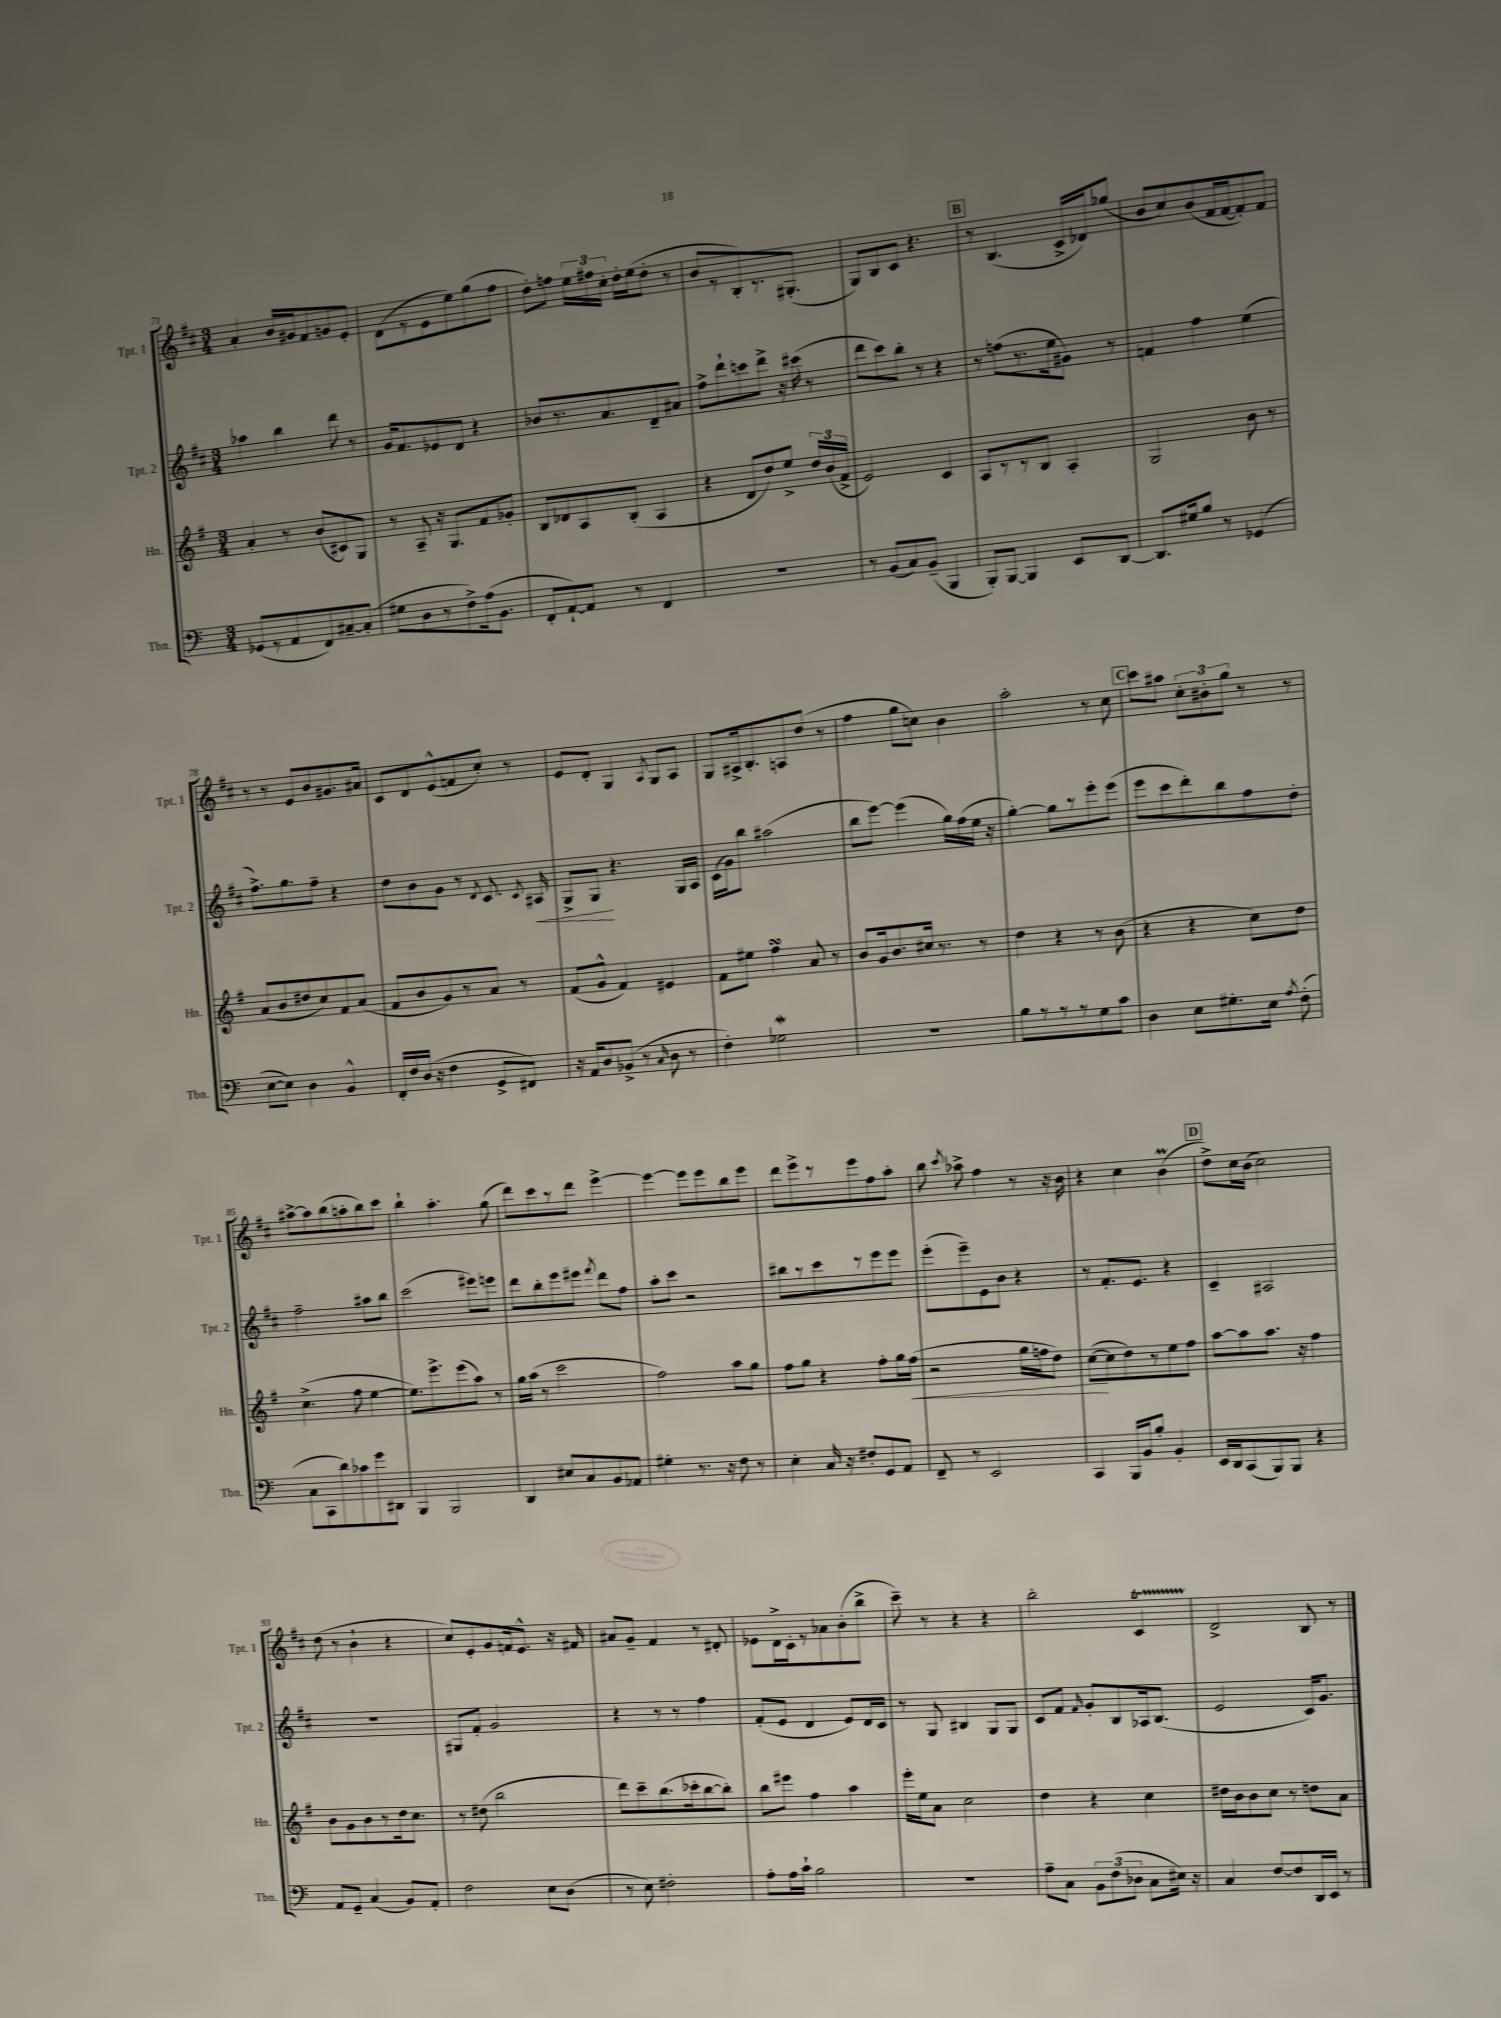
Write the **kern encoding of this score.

**kern	**kern	**kern	**kern
*staff4	*staff3	*staff2	*staff1
*clefF4	*clefG2	*clefG2	*clefG2
*k[]	*k[f#]	*k[f#c#]	*k[f#c#]
*M3/4	*M3/4	*M3/4	*M3/4
(8GG-/L	4a'/	4aa-\	4a'/
8r	.	.	.
8AA/	8r	4bb\	16b/LL
.	.	.	16g#/J
8FF/)	(8b/L	.	8f#/
[8C#~/	8c#/)	8ddd\	8g/
(8C#'/]J	8G/J	8r	8e'/J
=	=	=	=
8G#\L	8r	16g/LK	(8d\L
.	.	8.f#/	.
8D\	8A~/	.	8r
8r	16r	8e-/	8e\
.	8.G/L	.	.
8F^\)	.	8d/J	8ee\)
(16A\k	8f#/	4r	(8gg\
8.BB\J	.	.	.
.	8g-'/J	.	8ff#\J
=	=	=	=
8FF'/L	8B/L	8b-/L	8dd'\L)
[8AA`/)	8d-/	8.r	8ff\J
8AA/]J	8A/	.	24ee\LL
.	.	.	24ff#\
.	.	8.a/	.
.	.	.	24cc#'\JJ
8r	(8B'/J	.	16dd'\LL
.	.	.	(16ee\J
4FF/	4A/	8d~/	8dd'\J
.	.	8a#/J	8r
=	=	=	=
2.r	4r	8ff#^\L	8b/L
.	.	8ddd`\	8r
.	8d/L	8ccc\	8B'/)
.	8dd/)	8ddd^\J	8.r
.	8ee^/J	16r	.
.	.	(16ccc#\	(8.G#'/J
.	24dd/LL	8r	.
.	(24b/	.	.
.	24f#^/JJ	.	.
=	=	=	=
8r	2e/)	8ddd\L	8G/L)
(8BB/L	.	8ccc#\)	8B/
8C/)	.	8bb'\J	8c#/J
(8BB~/J	.	8r	4.r
4BBB/	4c/	4r	.
=	=	=	=
8BBB'/L)	8A/L	8r	8r
[8BBB/J	8r	(8ff\L	(4.B/
4BBB/]	8r	8.r	.
.	8B/J	.	.
.	.	16ee\k	.
8EE/L	4A'/	8g#\J)	16c#^/LL
.	.	.	16d-/J)
[8DD/J	.	8r	(8gg-/J
=	=	=	=
8.DD/]L	2G/	4f/	8b/L
.	.	.	8cc#/)
16G#/k	.	.	.
8B/J	.	4ff#\	(8b/
8r	.	.	16f#/L
.	.	.	[16f#/J
(4GG-/	8b\	(4ee\	8f#'/])
.	8r	.	8f#/J
=	=	=	=
[8E\L	(8a/L	8.ff#^\L)	8r
8E\]J)	8b/	.	8r
.	.	8.gg\	.
4D\	8dd#/	.	8e/L
.	8cc/)	8ff#~\J	8b/
4BB^^/	8f#/	4r	8.g#/
.	(8a/J	.	.
.	.	.	16a#/Jk
=	=	=	=
16FF'/LL	8f#/L	8dd\L	8c#/L
16F/	.	.	.
(16D/JJ	8b/	8b\	8d/
16r	.	.	.
4F\	8g/)	8g\J	(8e^^/
.	8r	8r	8f/
.	.	8qd/	.
8GG^/L	8a/J	8.c#/	8cc#'/J)
8FF#/J)	8r	.	8r
.	.	8qc#/	.
.	.	16A#/	.
=	=	=	=
16r	(8f#/L	8G^/L	8e/L
16AA/LK	.	.	.
8D/	8g^^/J	8G/J	8d'/J
(8BB-^/J	4f#/)	4.r	4G/
8r	.	.	.
16qqC/	.	.	8qA/
8D\	4e#/	.	8G/L
8r	.	16G/LL	8A/J
.	.	16A/JJ	.
=	=	=	=
4F'\)	8f#\L	(16c#\LL	8G/L
.	.	16g\J)	.
.	8ee#\J	8bb\J	16A#^/k
.	.	.	8.B'/
2G-\	4ff#\	(2aa#\	.
.	.	.	8A/
.	8a/	.	(8dd/J
.	8r	.	8r
=	=	=	=
2.r	8b/L	8bb\L	4ff#\
.	16g/k	[8eee\J)	.
.	8.b/	.	.
.	.	(4eee\]	8gg\L
.	16cc#/Jk	.	8cc\J)
.	8.r	.	.
.	.	16gg\LL)	4b\
.	.	(16ff#\	.
.	8r	16ee\JJ	.
.	.	16r	.
=	=	=	=
8B\L	4dd\	[4gg'\)	2aa'\
8r	.	.	.
8r	4r	8gg\]L	.
8r	.	8r	.
8G\	8r	8eee'\	8r
8c\J	(8b\	(8eee\J	8cc#\
=	=	=	=
4D\	4r	8eee\L	8ccc#\L
.	.	8ccc#\	8aa#\J
8E\L	4r	8ddd'\)	12cc#'\L
.	.	.	12b#'\
8.G#'\	.	8bb\	.
.	.	.	12gg\J
.	8cc\L)	8ff#\	8r
16E\Jk	.	.	.
8qA/	.	.	.
(8F'\	8dd\J	8dd'\J	8r
=	=	=	=
8C\L	(4.cc^\	2ff#~\	[8aa#^\L
8CC\	.	.	8aa#\]
8d\)	.	.	(8bb\
8c-\	8ff#\	.	8aa'\
8g\	[4ee\	8aa#\L	8bb\)
8DD#\J	.	8bb\J	8ccc#\J
=	=	=	=
4BBB/	8.ee\]L)	(2ccc#\	4bb`\
.	8.eee^\	.	.
2BBB/	.	.	4.aa'\
.	(8eee\	.	.
.	8aa\J)	8eee#\L)	.
.	8r	8eee\J	(8gg\
=	=	=	=
4DD/	16gg\LL	8ddd\L	8ddd\L)
.	(16aa\JJ	.	.
.	8r	8bb'\	8ccc#\
8E#/L	2ccc\	8eee\	8r
8C/	.	8eee#\J	8ddd\J
.	.	8qfff#/	.
8BB/	.	8ddd\L	[4eee^\
8AA-/J	.	8ff#\J	.
=	=	=	=
4G#'\	2ff#\)	8aa'\L	4eee\_
.	.	8ccc#\J	.
8.r	.	2r	8eee\]L
.	.	.	8eee\
16r	.	.	.
8F\	8aa\L	.	8bb\
8r	8gg\J	.	8eee\J
=	=	=	=
4E'\	8ff#\L	8bb#\L	8ddd\L
.	8gg\J	8r	8eee^\
16C/	4r	8ccc#\	8r
16r	.	.	.
8F#'/L	.	8r	8eee\
8GG/	8ff#'\L	8eee\	8ff#\
8AA/J	16gg\L	8eee\J	8aa'\J
.	(16ff#\JJ	.	.
=	=	=	=
8FF~/	2r	(8eee'\L	8bb\
.	.	.	8qccc#/
8r	.	8eee~\)	8aa-^\
2EE/	.	8e\	4ff#\
.	.	8b\J	.
.	16gg\LL	4r	8r
.	16ff\J	.	.
.	8dd\J)	.	16r
.	.	.	16b\
=	=	=	=
4CC/	([8cc\L	8r	4r
.	8cc\]	8.f#'/L	.
16BBB/LL	8dd\)	.	4cc#\
16BB/J	.	8.e/J	.
8B'/J	8r	.	.
4BB'/	8ee\	4r	(4b\
.	8ff#\J	.	.
=	=	=	=
16EE/LL	[8aa\L	4c#~/	8dd^\L)
16DD/J	.	.	.
(8CC/	8aa\]	.	16cc#\L
.	.	.	(16b\JJ
8BBB/)	8.aa\J	2A#/	2cc#\)
8BBB/J	.	.	.
.	16r	.	.
4r	4ff#\	.	.
=	=	=	=
8AA/L	8b\L	2.r	(8dd\
8GG~/J	8g\	.	8r
(4C/	8b\	.	4b`\
.	8r	.	.
8BB/L)	16dd\k	.	4r
.	8.cc\J	.	.
8AA'/J	.	.	.
=	=	=	=
2F\	8r	8G#/L	8cc#/L)
.	(8dd#\	8f#'/J	8e'/
.	2bb\	2g/	8g/
.	.	.	16f/k
.	.	.	8.e^^/J
8E\L	.	.	.
(8D\J	.	.	16r
.	.	.	16f#/
=	=	=	=
8r	8ddd\L)	4r	8a#/L
8E\)	8ccc~\	.	8g~/J
2F#'\	(8.bb\	8r	4f#/
.	.	8r	.
.	16ccc-'\k	.	.
.	[8bb\	4ff#\	8r
.	8bb'\]J)	.	8d#'/
=	=	=	=
8A'\L	8bb\L	(8f#'/L	8e-\L
16A\L	8eee#\J	8e/J	16d^\L
16c`\JJ	.	.	16c#'\J
2B\	4ff#\	4d/	8r
.	.	.	8a-\
.	4aa\	8e/L)	(8b'\
.	.	16d/L	8bb^\J
.	.	16c#/JJ	.
=	=	=	=
2.r	16eee'\LL	8r	8ccc#~\)
.	16ee\J	.	.
.	8a\J	8G/	8r
.	2cc\	4B#/	4r
.	.	8G/L	4r
.	.	8G/J	.
=	=	=	=
8A~\L	4dd\	8c#/L	2bb'\
8C\J	.	8f#/J	.
.	.	16qqf#/	.
12BB\L	4r	8g'/L	.
(12F\	.	.	.
.	.	8B/	.
12D-\J	.	.	.
8C\L	4cc\	16A-/k	4c#/
.	.	(8.B/J	.
16E#\Jk)	.	.	.
16r	.	.	.
=	=	=	=
4C/	16dd#\LL	2e/	2d^/
.	16b\J	.	.
.	8b\	.	.
[8F/L	8cc\J	.	.
8F/]	8r	.	.
16DD/L	8dd\L	16c#/LK)	8B/
16EE/JJ	.	8.g/J	.
8r	8a\J	.	8r
==	==	==	==
*-	*-	*-	*-
